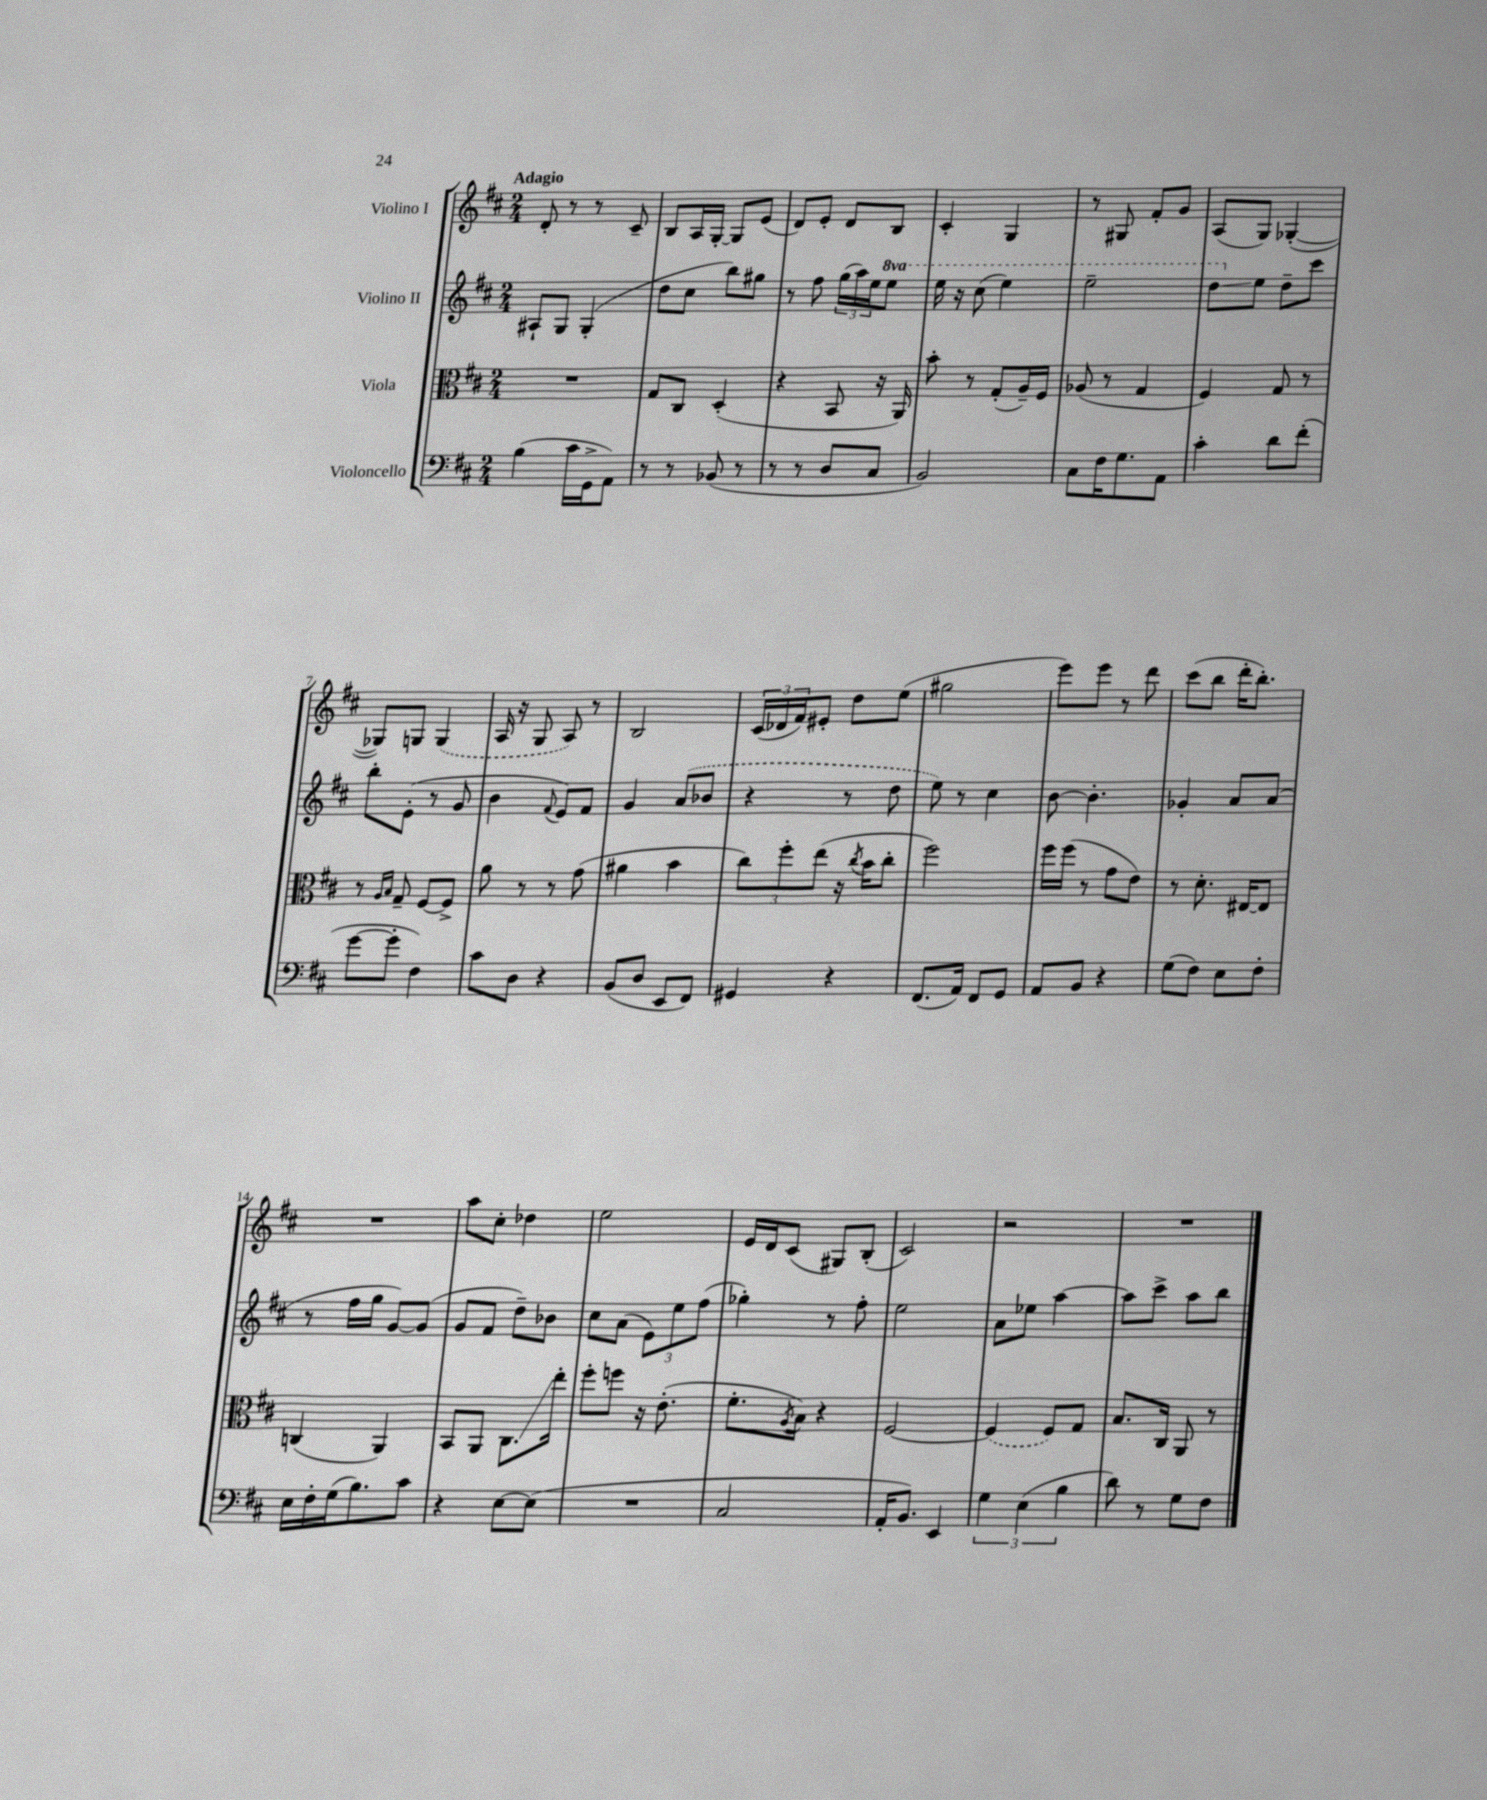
<<
\new StaffGroup <<
\new Staff = "s0" \with { instrumentName = "Violino I" } {
    \clef treble \key d \major \numericTimeSignature \time 2/4 \tempo "Adagio"
    d'8-. r8 r8 cis'8-- |
    b8 a16 g16~-. g8 e'8( |
    d'8) e'8-. d'8 b8 |
    cis'4-. g4 |
    r8 gis8 fis'8-. g'8 |
    a8( g8) ges4~-.( |
    ges8) g8 \once \slurDashed g4( |
    a16 r16 g8 a8) r8 |
    b2 |
    \tuplet 3/2 { cis'16( des'16 fis'16) } eis'8-. d''8 e''8( |
    gis''2 |
    e'''8) e'''8 r8 d'''8 |
    cis'''8( b''8 d'''16-. b''8.-.) |
    R2 |
    a''8 cis''8-. des''4 |
    e''2 |
    e'16 d'16 cis'8( gis8) b8-.( |
    cis'2) |
    r2 |
    R2 \bar "|." |
}
\new Staff = "s1" \with { instrumentName = "Violino II" } {
    \clef treble \key d \major \numericTimeSignature \time 2/4 \set Staff.ottavationMarkups = #ottavation-simple-ordinals
    ais8-! g8 g4-.( |
    d''8 cis''8 b''8) gis''8 |
    r8 fis''8 \tuplet 3/2 { g''16( a''16) e''16 } \ottava #1 e'''8 |
    e'''16 r16 cis'''8( e'''4) |
    e'''2-- |
    d'''8\glissando \ottava #0 e''8 d''8-- cis'''8 |
    b''8-. e'8-.( r8 g'8 |
    b'4 \appoggiatura { fis'8 } e'8) fis'8 |
    g'4 \once \slurDashed a'8( bes'8 |
    r4 r8 d''8 |
    e''8) r8 cis''4 |
    b'8~ b'4.-. |
    ges'4-. a'8 a'8( |
    r8 fis''16 g''16 g'8~) g'8( |
    g'8 fis'8 d''8--) bes'8 |
    cis''8 a'8( \tuplet 3/2 { e'8) e''8 fis''8( } |
    ges''4-.) r8 fis''8-. |
    e''2 |
    a'8 ees''8 a''4~ |
    a''8 cis'''8-> a''8 b''8 \bar "|." |
}
\new Staff = "s2" \with { instrumentName = "Viola" } {
    \clef alto \key d \major \numericTimeSignature \time 2/4
    R2 |
    g8 cis8 d4-.( |
    r4 b,8 r16 a,16) |
    b'8-. r8 g8-.( a16--) fis16 |
    aes8( r8 g4 |
    fis4) g8 r8 |
    r8 \grace { a16 b16 } g8-- fis8~ fis8-> |
    a'8 r8 r8 g'8( |
    ais'4 b'4 |
    \tuplet 3/2 { cis''8) fis''8-. e''8( } r16 \acciaccatura { cis''8 } b'16 cis''8-. |
    fis''2) |
    fis''16 fis''16( r8 g'8 e'8) |
    r8 d'8.-. eis16~ eis8 |
    c4( a,4) |
    b,8 a,8 cis8.\glissando e''16-. |
    fis''8-. f''8 r16 e'8.-.( |
    fis'8.-. \acciaccatura { a8 } b16) r4 |
    fis2~ |
    \once \slurDashed fis4( fis8) g8 |
    b8. cis16 a,8 r8 \bar "|." |
}
\new Staff = "s3" \with { instrumentName = "Violoncello" } {
    \clef bass \key d \major \numericTimeSignature \time 2/4
    b4( cis'16 g,16-> a,8) |
    r8 r8 bes,8( r8 |
    r8 r8 d8 cis8 |
    b,2) |
    cis8 fis16 g8. a,8 |
    cis'4-. d'8 fis'8-.( |
    g'8~ g'8-. fis4) |
    cis'8 d8 r4 |
    b,8( d8 e,8 fis,8) |
    gis,4 r4 |
    fis,8.( a,16) fis,8 g,8 |
    a,8 b,8 r4 |
    g8( fis8) e8 fis8-. |
    e16 fis16-. g16( b8.) cis'8 |
    r4 e8~ e8( |
    R2 |
    cis2 |
    a,16-. b,8.) e,4 |
    \tuplet 3/2 { g4 e4( b4 } |
    d'8) r8 g8 fis8 \bar "|." |
}
>>
>>
